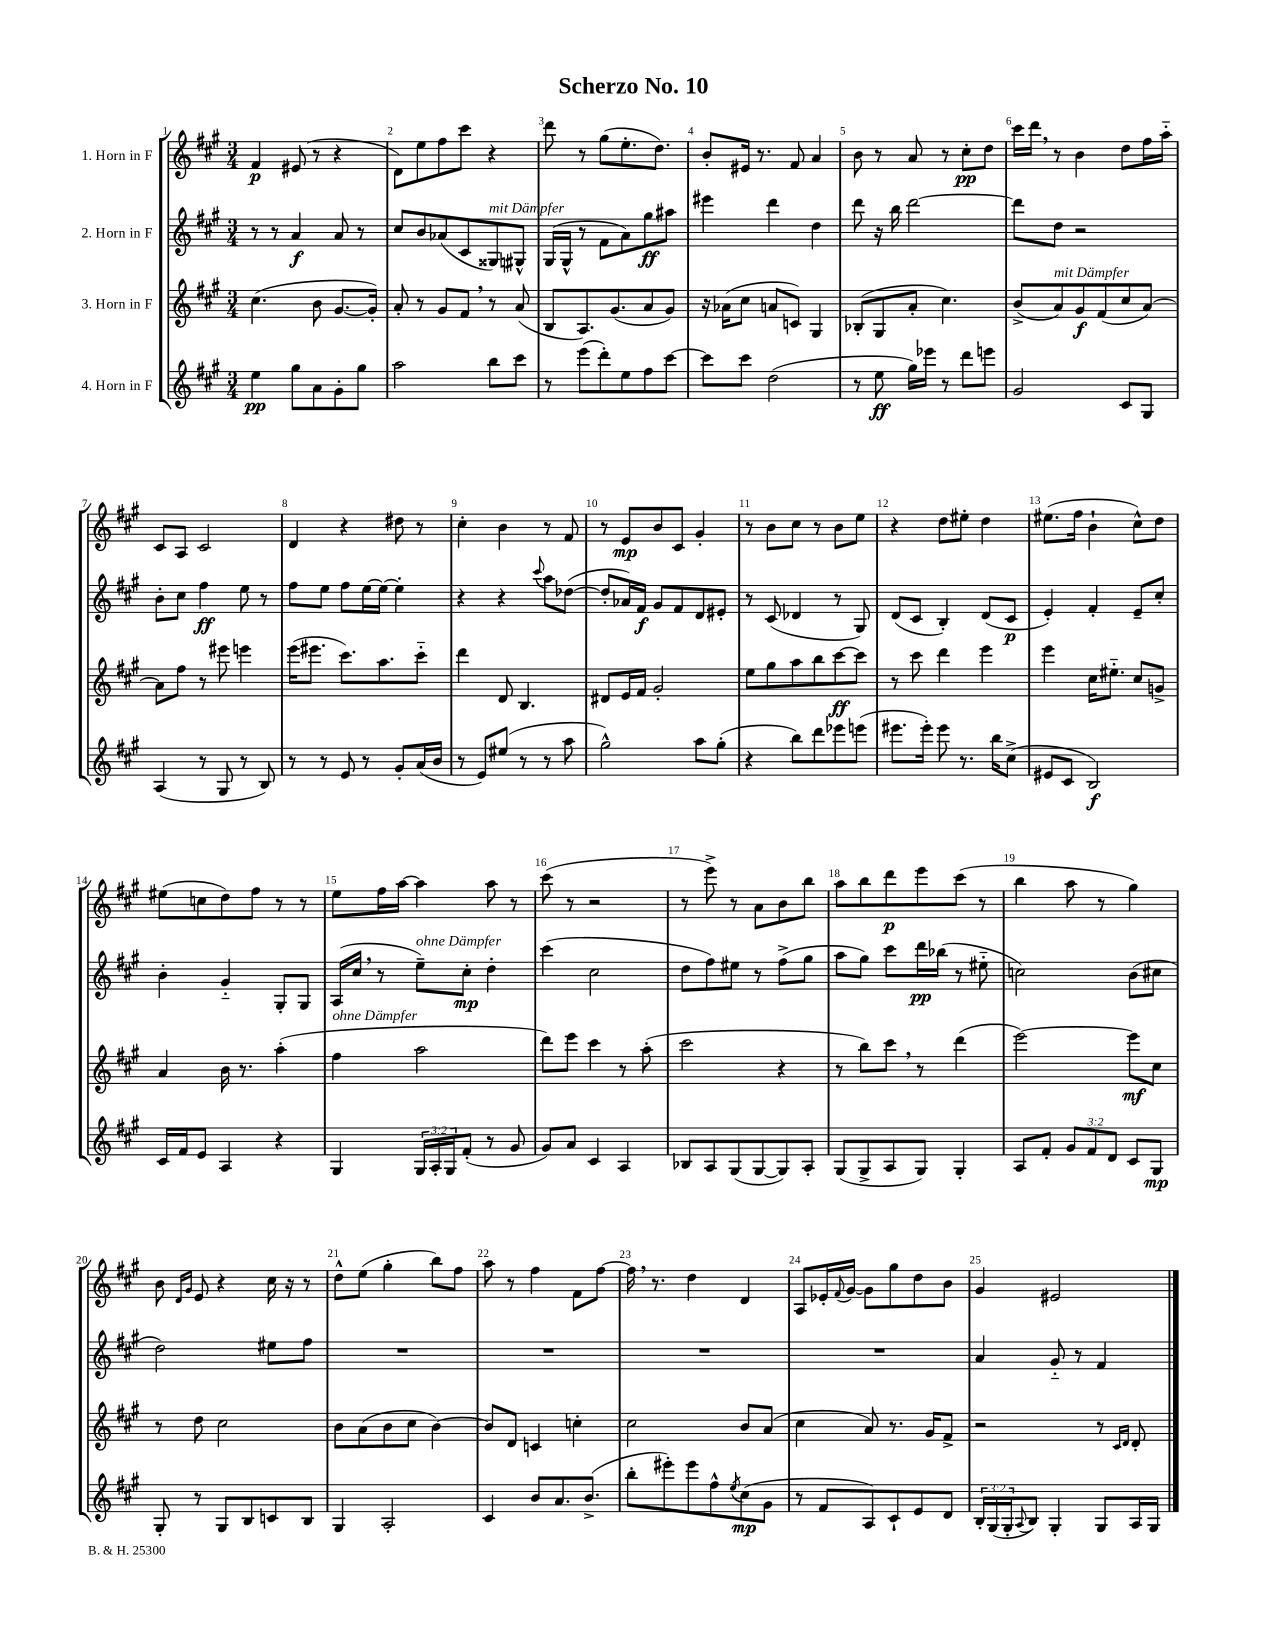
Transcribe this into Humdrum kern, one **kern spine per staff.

**kern	**kern	**kern	**kern
*staff4	*staff3	*staff2	*staff1
*clefG2	*clefG2	*clefG2	*clefG2
*k[f#c#g#]	*k[f#c#g#]	*k[f#c#g#]	*k[f#c#g#]
*M3/4	*M3/4	*M3/4	*M3/4
4ee	(4.cc#	8r	4f#
.	.	8r	.
8gg#	.	4a	(8e#
8a	8b	.	8r
8g#'	[8.g#	8a	4r
8gg#	.	8r	.
.	16g#'])	.	.
=	=	=	=
2aa	8a'	8cc#	8d)
.	8r	8b	8ee
.	8g#	(8a-	8ff#
.	8f#	8c#	8ccc#
8bb	8r	8G##)	4r
8ccc#	(8a	8G#^^	.
=	=	=	=
8r	8B	(16G#	8ddd
.	.	16G#^^	.
(8eee	8.A)	8r	8r
8ddd')	.	8f#	(8gg#
.	(8.g#	.	.
8ee	.	8a)	8.ee'
8ff#	8a	8gg#	.
.	.	.	8.dd)
[8ccc#	8g#)	8aa#	.
=	=	=	=
8ccc#]	16r	4eee#	8b'
.	(16a-	.	.
8ccc#	8cc#	.	16e#
.	.	.	8.r
(2dd	8a	4ddd	.
.	8c)	.	8f#
.	4G#	4dd	4a
=	=	=	=
8r	(8B-'	8ddd	8b
8ee	8G#	16r	8r
.	.	16bb	.
16gg#)	8a'	[2ddd	8a
16eee-	.	.	.
8r	4.cc#)	.	8r
8ddd	.	.	8cc#'
8eee	.	.	8dd
=	=	=	=
2g#	(8b^	8ddd]	16ccc#
.	.	.	16ddd
.	8a)	8dd	8r
.	8g#	2r	4b
.	(8f#	.	.
8c#	8cc#	.	8dd
8G#	[8a)	.	16ff#
.	.	.	16aa'~
=	=	=	=
(4A	8a]	8b'	8c#
.	8ff#	8cc#	8A
8r	8r	4ff#	2c#
8G#	8eee#	.	.
8r	4eee	8ee	.
8B)	.	8r	.
=	=	=	=
8r	(16eee	8ff#	4d
.	8.eee#	.	.
8r	.	8ee	.
8e	8.ccc#)	8ff#	4r
8r	.	[16ee	.
.	8.aa	16ee_	.
8g#'	.	4ee']	8dd#
(16a	8ccc#'~	.	8r
16b	.	.	.
=	=	=	=
8r	4ddd	4r	4cc#'
8e)	.	.	.
(8ee#	8d	4r	4b
8r	4.B	.	.
.	.	8qqccc#	.
8r	.	8aa	8r
8aa	.	([8dd-	8f#
=	=	=	=
2gg#^^)	8d#	8dd-']	8r
.	16e	16a-)	8e
.	16f#	16f#	.
.	2g#'	8g#	8b
.	.	8f#	8c#
8aa	.	8d	4g#'
(8gg#'	.	8e#'	.
=	=	=	=
4r	8ee	8r	8r
.	8gg#	(8c#	8b
8bb)	8aa	4d-	8cc#
8ddd	8bb	.	8r
8eee-	[8ccc#	8r	8b
(8eee	8ccc#]	8G#)	8ee
=	=	=	=
8.eee#	8r	(8d	4r
.	8ccc#	8c#	.
16eee#')	.	.	.
8eee#	4ddd	4B')	8dd
8.r	.	.	8ee#'
.	4eee	(8d	4dd
16bb	.	.	.
(8cc#^	.	8c#	.
=	=	=	=
8e#	4eee	4e')	(8.ee#
8c#	.	.	.
.	.	.	16ff#
2B)	16cc#	4f#'	4b`
.	8.ee#'~	.	.
.	8cc#	8e~	8cc#^^)
.	8g^	8cc#'	8dd
=	=	=	=
16c#	4a	4b'	(8ee#
16f#	.	.	.
8e	.	.	8cc
4A	16b	4g#'~	8dd)
.	8.r	.	.
.	.	.	8ff#
4r	(4aa'	8G#'	8r
.	.	8G#	8r
=	=	=	=
4G#	4ff#	(16A	8ee
.	.	16cc#	.
.	.	8r	16ff#
.	.	.	[16aa
24G#	2aa	8ee~)	4aa]
24A'	.	.	.
24G#	.	.	.
(8f#'	.	8cc#'	.
8r	.	4dd'	8aa
8g#	.	.	8r
=	=	=	=
8g#)	8ddd)	(4ccc#	(8ccc#
8a	8eee	.	8r
4c#	4ccc#	2cc#	2r
4A	8r	.	.
.	(8aa'	.	.
=	=	=	=
8B-	2ccc#	8dd	8r
8A	.	8ff#)	8eee^)
(8G#	.	8ee#	8r
[8G#	.	8r	8a
8G#])	4r	(8ff#^	8b
8A'	.	8gg#	8bb
=	=	=	=
(8G#	8r	8aa	8aa
8G#^	8bb)	8gg#)	8bb
8A	8ccc#	8ccc#	8ddd
8G#)	8r	16ddd	8eee
.	.	(16bb-	.
4G#'	(4ddd	8r	(8ccc#
.	.	8ee#'~	8r
=	=	=	=
8A	[2eee)	2cc)	4bb
8f#'	.	.	.
12g#	.	.	8aa
12f#	.	.	.
.	.	.	8r
12d	.	.	.
8c#	8eee]	(8b	4gg#)
8G#	8cc#	8cc#	.
=	=	=	=
8G#'	8r	2dd)	8b
.	.	.	16qqd
.	.	.	16qqg#
8r	8dd	.	8e
8G#	2cc#	.	4r
8B	.	.	.
8c	.	8ee#	16cc#
.	.	.	16r
8B	.	8ff#	8r
=	=	=	=
4G#	8b	2.r	8dd^^
.	(8a	.	(8ee
2A'	8b	.	4gg#'
.	8cc#	.	.
.	[4b)	.	8bb)
.	.	.	8ff#
=	=	=	=
4c#	8b]	2.r	8aa
.	8d	.	8r
8b	4c	.	4ff#
8.a	.	.	.
.	4cc'	.	8f#
(8.b^	.	.	.
.	.	.	[8ff#
=	=	=	=
8bb'	2cc#	2.r	16ff#]
.	.	.	8.r
8eee#')	.	.	.
8eee#	.	.	4dd
8ff#^^	.	.	.
8qee	.	.	.
(8cc#	8b	.	4d
8g#	(8a	.	.
=	=	=	=
8r	4cc#	2.r	8A
8f#	.	.	16e-'
.	.	.	8qqf#
.	.	.	[16g#
8A)	8a)	.	8g#]
8c#`	8.r	.	8gg#
8e	.	.	8dd
.	16g#	.	.
8d	8f#^	.	8b
=	=	=	=
24B'	2r	4a	4g#
(24G#	.	.	.
24G#'	.	.	.
8qqA	.	.	.
8B)	.	.	.
4G#'	.	8g#'~	2e#
.	.	8r	.
8G#	8r	4f#	.
.	16qqc#	.	.
.	16qqd	.	.
16A	8d'	.	.
16G#	.	.	.
==	==	==	==
*-	*-	*-	*-
